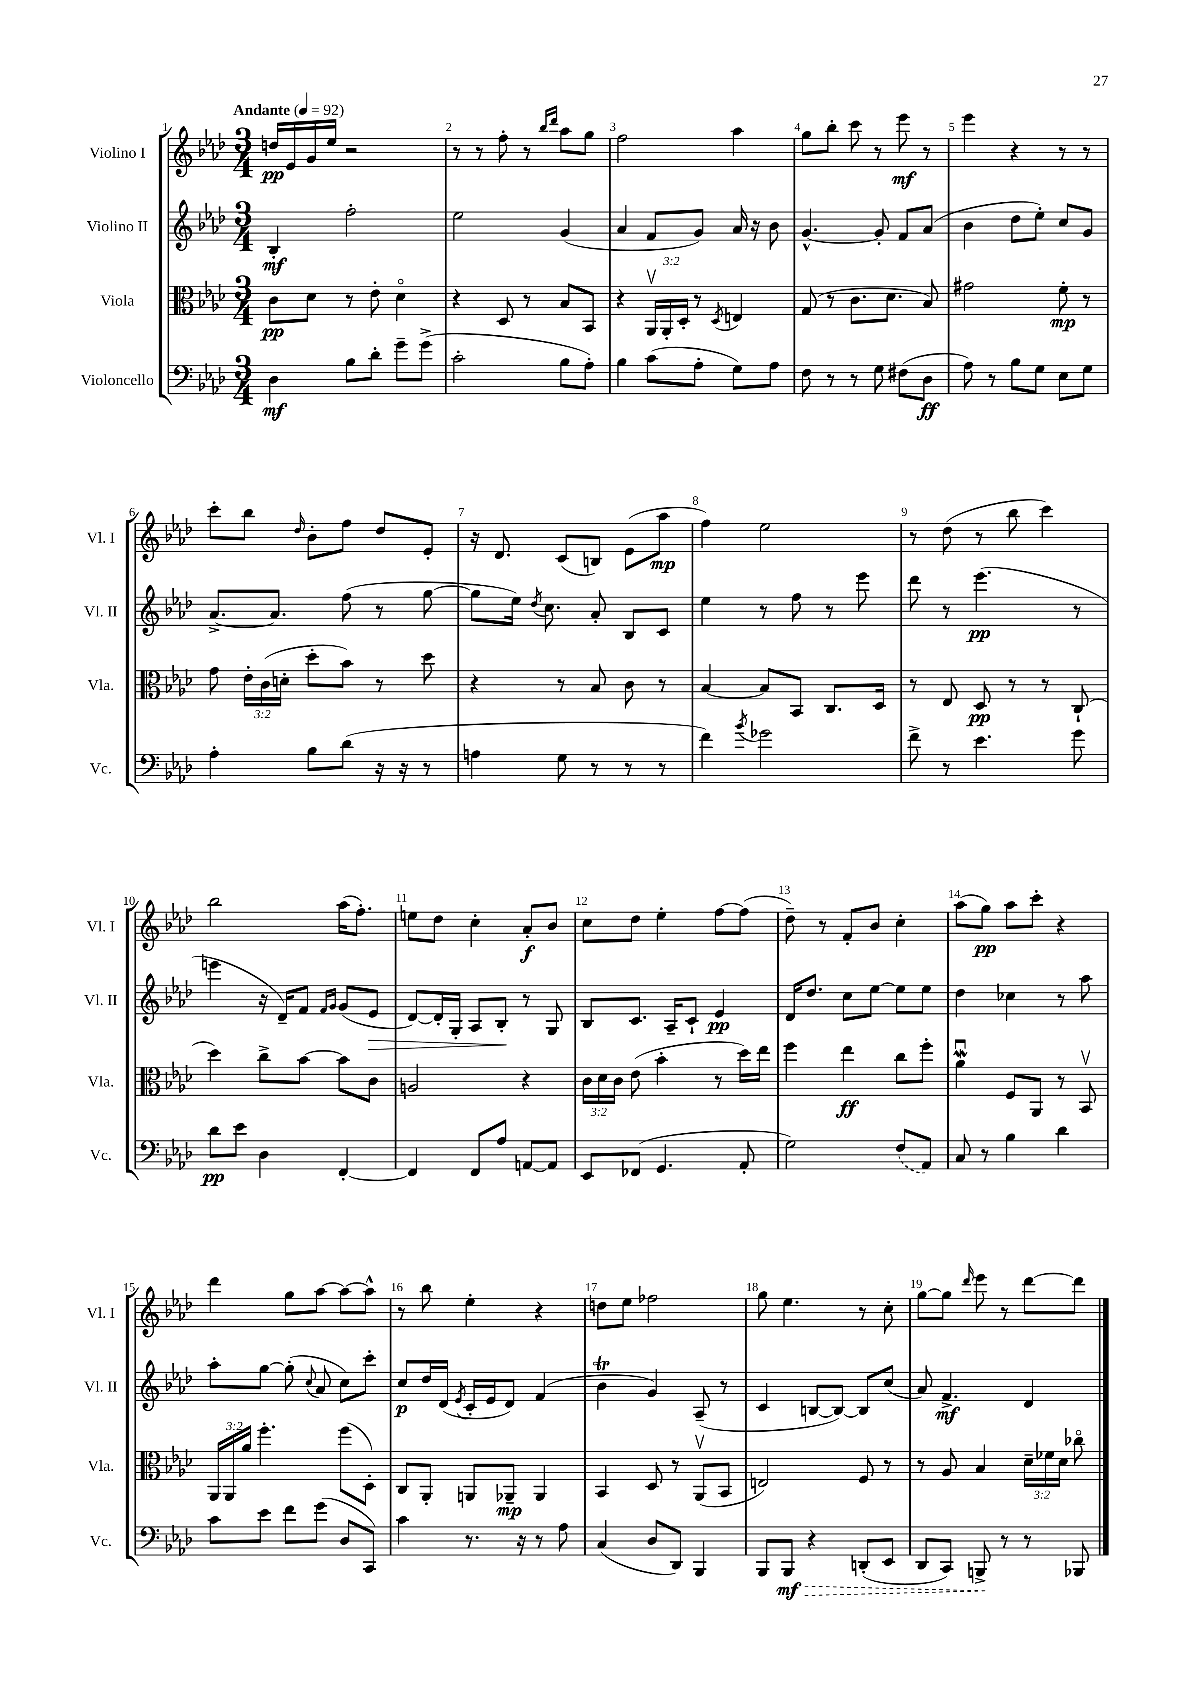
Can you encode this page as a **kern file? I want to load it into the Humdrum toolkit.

**kern	**kern	**kern	**kern
*staff4	*staff3	*staff2	*staff1
*clefF4	*clefC3	*clefG2	*clefG2
*k[b-e-a-d-]	*k[b-e-a-d-]	*k[b-e-a-d-]	*k[b-e-a-d-]
*M3/4	*M3/4	*M3/4	*M3/4
*MM92	*MM92	*MM92	*MM92
4D-\	8c\L	4B-'/	16dd/LL
.	.	.	16e-/
.	8d-\J	.	16g/
.	.	.	16ee-/JJ
8B-\L	8r	2ff'\	2r
8d-'\J	8e-'\	.	.
8g~\L	4d-o\	.	.
(8g^\J	.	.	.
=	=	=	=
2c'\	4r	2ee-\	8r
.	.	.	8r
.	8D-/	.	8ff'\
.	8r	.	8r
.	.	.	16qqbb-/LL
.	.	.	16qqddd-/JJ
8B-\L	8B-/L	(4g/	8aa-\L
8A-'\J)	8BB-/J	.	8gg\J
=	=	=	=
4B-\	4r	4a-/	2ff\
(8c\L	24AA-v/LL	8f/L	.
.	24AA-'/	.	.
.	24D-'/JJ	.	.
8A-'\J	8r	8g/J)	.
.	8qD-/	.	.
8G\L)	4E/	16a-/	4aa-\
.	.	16r	.
8A-\J	.	8b-\	.
=	=	=	=
8F\	(8G/	[4.g^^/	8gg\L
8r	8r	.	8bb-'\J
8r	8.c\L	.	8ccc\
8G\	.	8g'/]	8r
.	8.d-\J	.	.
(8F#\L	.	8f/L	8eee-\
8D-\J	8B-/)	(8a-/J	8r
=	=	=	=
8A-\)	2g#\	4b-\	4eee-\
8r	.	.	.
8B-\L	.	8dd-\L	4r
8G\J	.	8ee-'\J)	.
8E-\L	8f'\	8cc/L	8r
8G\J	8r	8g/J	8r
=	=	=	=
4A-'\	8g\	[8.a-^/L	8ccc'\L
.	24e-'\LL	.	8bb-\J
.	(24c\	.	.
.	.	8.a-/]J	.
.	24d'\JJ	.	.
.	.	.	16qqdd-/
8B-\L	8dd-'\L	.	8b-'\L
(8d-\J	8b-\J)	(8ff\	8ff\J
16r	8r	8r	8dd-/L
16r	.	.	.
8r	8dd-\	[8gg\	8e-'/J
=	=	=	=
4A\	4r	8gg\]L	16r
.	.	.	8.d-/
.	.	16ee-\Jk)	.
.	.	8qdd-/	.
.	.	8.cc\	.
8G\	8r	.	(8c/L
8r	8B-/	8a-'/	8B/J)
8r	8c\	8B-/L	(8e-\L
8r	8r	8c/J	8aa-\J
=	=	=	=
4f\)	[4B-/	4ee-\	4ff\)
8qb-/	.	.	.
2g-\	8B-/]L	8r	2ee-\
.	8BB-/J	8ff\	.
.	8.C/L	8r	.
.	.	8eee-\	.
.	16D-/Jk	.	.
=	=	=	=
8f^\	8r	8ddd-\	8r
8r	8E-/	8r	(8dd-\
4.e-\	8D-/	(4.eee-\	8r
.	8r	.	8bb-\
.	8r	.	4ccc\)
8g\	(8C`/	8r	.
=	=	=	=
8d-\L	4dd-\)	4eee\	2bb-\
8e-\J	.	.	.
4D-\	8cc^\L	16r	.
.	.	16d-~/LK)	.
.	[8b-\J	8f/J	.
.	.	16qqf/LL	.
.	.	16qqg/JJ	.
[4FF'/	8b-\]L	(8g/L	(16aa-\LK
.	.	.	8.ff'\J)
.	8c\J	8e-/J	.
=	=	=	=
4FF/]	2A/	[8d-/L)	8ee\L
.	.	16d-'/]L	8dd-\J
.	.	16G'/JJ	.
8FF/L	.	8A-/L	4cc'\
8A-/J	.	8B-'/J	.
[8AA/L	4r	8r	8a-'/L
8AA/]J	.	8G/	8b-/J
=	=	=	=
8EE-/L	24c\LL	8B-/L	8cc\L
.	24d-\	.	.
.	24c\JJ	.	.
(8FF-/J	(8e-\	8.c/J	8dd-\J
4.GG/	4b-'\	.	4ee-'\
.	.	16A-~/LK	.
.	.	8c`/J	.
.	8r	4e-/	[8ff\L
8AA-'/	16dd-\LL)	.	(8ff\]J
.	16ee-\JJ	.	.
=	=	=	=
2G\)	4ff\	16d-/LK	8dd-~\)
.	.	8.dd-/J	.
.	.	.	8r
.	4ee-\	8cc\L	8f'/L
.	.	[8ee-\J	8b-/J
(8F/L	8cc\L	8ee-\]L	4cc'\
8AA-/J)	8ff'\J	8ee-\J	.
=	=	=	=
8C/	4a-u\	4dd-\	(8aa-\L
8r	.	.	8gg\J)
4B-\	8F/L	4cc-\	8aa-\L
.	8AA-/J	.	8ccc'\J
4d-\	8r	8r	4r
.	8BB-v/	8aa-\	.
=	=	=	=
8c\L	24AA-/LL	8aa-'\L	4ddd-\
.	24AA-/	.	.
.	24a-/JJ	.	.
8e-\J	4.ff'\	[8gg\J	.
8f\L	.	(8gg'\]	8gg\L
.	.	8qqcc/	.
(8g\J	.	8a-/	[8aa-\J
8D-/L	(8ff\L	8cc\L)	8aa-\_L
8CC/J)	8D-'\J)	8ccc'\J	8aa-^^\]J
=	=	=	=
4c\	8C/L	8cc/L	8r
.	8AA-'/J	16dd-/L	8bb-\
.	.	(16d-/JJ	.
.	.	8qe-/	.
8.r	8AA/L	16c'/LL	4ee-'\
.	.	16e-/J	.
.	8AA-~/J	8d-/J)	.
16r	.	.	.
8r	4AA-/	(4f/	4r
8A-\	.	.	.
=	=	=	=
(4C/	4BB-/	4b-\	8dd\L
.	.	.	8ee-\J
8D-/L	8D-/	4g/)	2ff-\
8DD-/J)	8r	.	.
4BBB-/	(8AA-v/L	(8A-~/	.
.	8BB-/J	8r	.
=	=	=	=
8BBB-/L	2E/)	4c/	8gg\
8BBB-/J	.	.	4.ee-\
4r	.	[8B/L	.
.	.	8B/_J)	.
(8DD'/L	8F/	8B/]L	8r
8EE-/J	8r	(8cc/J	8cc'\
=	=	=	=
8DD-/L	8r	8a-/)	[8gg\L
8CC/J)	8A-/	4.f^/	8gg\]J
.	.	.	16qqddd-/
8BBB^/	4B-/	.	8eee-\
8r	.	.	8r
8r	24d-~\LL	4d-/	[8ddd-\L
.	24f-\	.	.
.	24d-\JJ	.	.
8BBB-/	8cc-o\	.	8ddd-\]J
==	==	==	==
*-	*-	*-	*-
